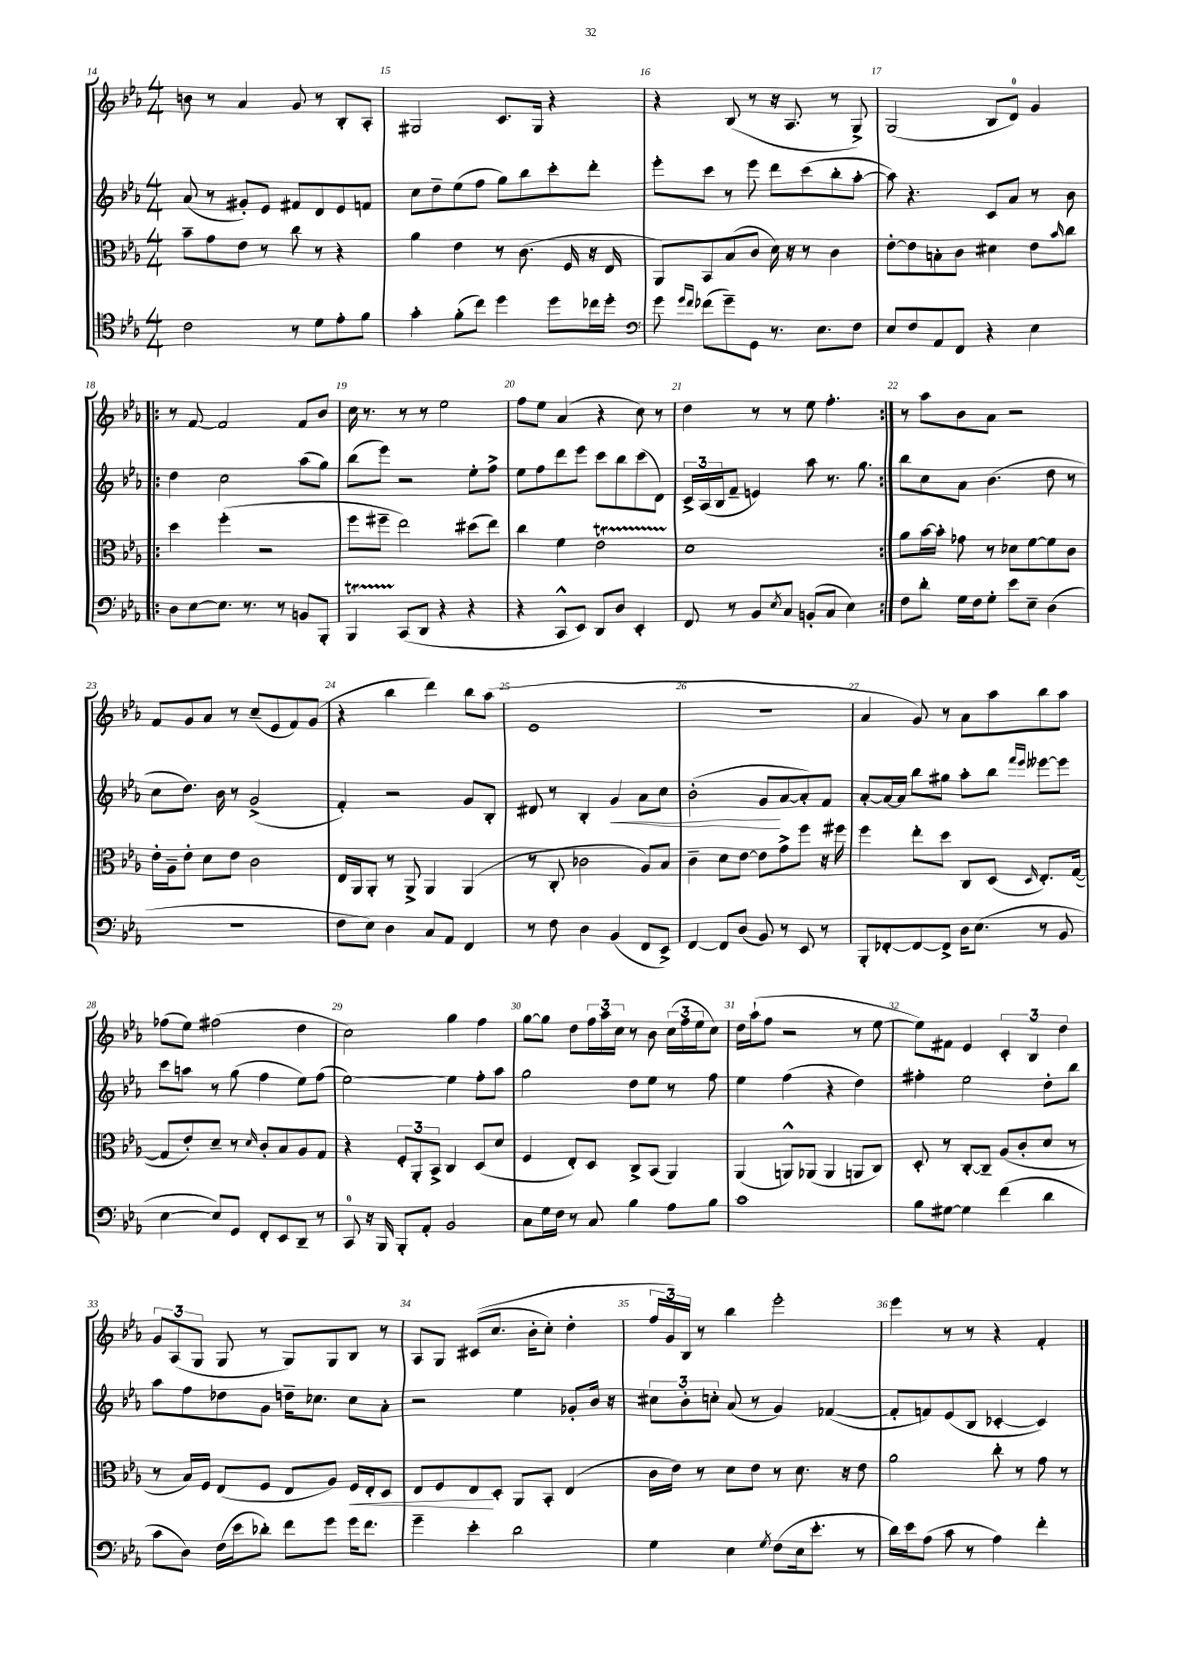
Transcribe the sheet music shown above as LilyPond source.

<<
\new StaffGroup <<
\new Staff = "s0" {
    \clef treble \key ees \major \numericTimeSignature \time 4/4
    b'8 r8 aes'4 g'8 r8 bes8-. aes8-. |
    gis2 c'8. gis16 r4 |
    r4 bes8( r8 r16 aes8. r8 g8->) |
    g2( bes8 d'8-0) g'4 |
    \repeat volta 2 { r8 f'8~ f'2 f'8 bes'8 |
    c''16 r8. r8 r8 ees''2 |
    f''8 ees''8 aes'4( r4 c''8) r8 |
    d''4 r8 r8 ees''8 f''4.-. | }
    r8 aes''8 bes'8 aes'8 r2 |
    f'8 g'8 aes'8 r8 c''8--( ees'8 f'8) g'8( |
    r4 bes''4 d'''4) bes''8 aes''8( |
    ees'1 |
    R1 |
    aes'4 g'8) r8 aes'8 aes''8 bes''8 aes''8 |
    fes''8( ees''8) fis''2( d''4 |
    c''2) g''4 f''4 |
    g''8~ g''8 d''8 \tuplet 3/2 { f''16 aes''16 c''16 } r8 bes'8 \tuplet 3/2 { c''16( f''16 ees''16 } c''8) |
    d''16 aes''16-!( f''8 r2 r8 ees''8~ |
    ees''8) fis'8 ees'4 \tuplet 3/2 { c'4-. bes4 d''4 } |
    \tuplet 3/2 { g'8 aes8( g8 } g8 r8 g8) g8 bes8 r8 |
    aes8 g8 cis'8(\( c''8. bes'16-. c''8-.) d''4-. |
    \tuplet 3/2 { f''16 g'16\) bes16 } r8 bes''4 ees'''2-. |
    ees'''4 r8 r8 r4 f'4-. \bar "|." |
}
\new Staff = "s1" {
    \clef treble \key ees \major \numericTimeSignature \time 4/4
    aes'8( r8 gis'8-.) ees'8 fis'8 d'8 ees'8 f'8 |
    c''8 d''8-- ees''8( f''8 g''8) bes''8 c'''8-. d'''8-. |
    ees'''8-. c'''8 r8 ees'''8 d'''8 c'''8( bes''8-. aes''8~-. |
    aes''8) r4. c'8 aes'8 r8 bes'8 |
    \repeat volta 2 { d''4 c''2 aes''8( g''8) |
    bes''8( ees'''8) r2 ees''8-. f''8-> |
    ees''8 f''8 d'''8 ees'''8 c'''8 bes''8 c'''8( d'8) |
    \tuplet 3/2 { c'16-> aes16( bes16 } f'8-- e'4) aes''8 r8. g''8. | }
    bes''8 c''8 aes'8 bes'4.( d''8 r8 |
    c''8 d''8.) bes'16 r8 g'2->( |
    f'4-.) r2 g'8 bes8-. |
    dis'8 r8 bes4-. g'4\< aes'8 c''8 |
    bes'2-.( g'8\! aes'8~ aes'8-.) f'8 |
    aes'8~-. aes'16~ aes'16 bes''8 gis''8 aes''8-. bes''8 \grace { f'''16 ees'''16 } eeses'''8~ eeses'''8 |
    c'''8 a''8 r8 g''8( f''4 ees''8) f''8( |
    ees''2~) ees''4 f''8-. aes''8 |
    g''2 d''8 ees''8 r8 f''8 |
    ees''4 f''4( r4 d''4) |
    fis''4-. ees''2 d''8-. bes''8 |
    aes''8 f''8 des''8 g'8 d''16-- ces''8. ces''8 aes'8-. |
    r2 ees''4 ges'8-. bes'16 r16 |
    \tuplet 3/2 { cis''8 bes'8-. c''8-. } aes'8( r8 g'4) fes'4~( |
    fes'8-. f'8) ees'8( bes8 ces'4~-. ces'4) \bar "|." |
}
\new Staff = "s2" {
    \clef alto \key ees \major \numericTimeSignature \time 4/4
    bes'8-- g'8 ees'8 r8 c''8 r8 r4 |
    aes'4 ees'4 r8 c'8.( f16 r16 ees16 |
    aes,8) bes,8 bes8( c'8 d'16) r16 r8 c'4 |
    ees'8~-. ees'8 b8-. c'8 dis'4 ees'8 \grace { bes'16 } c''8 |
    \repeat volta 2 { d''4 f''4-.( r2 |
    f''8 fis''8-- ees''2) dis''8( ees''8) |
    c''4 f'4 ees'2\startTrillSpan |
    d'1\stopTrillSpan | }
    aes'8 bes'16~ bes'16-. ges'8 r8 des'8 f'8~ f'8 c'8 |
    ees'16-. aes16-- ees'8-. d'8 ees'8 c'2 |
    ees16 aes,16 aes,8-. r8 aes,8-> aes,4 aes,4( |
    r8 c8-. ces'2 aes8) bes8 |
    c'4-- d'8 ees'8~ ees'8 g'8-> f''8 r16 fis''16 |
    f''4 ees''8-. d''8 c8 d8( \grace { d16 } ees8.-.) g16~( |
    g8 ees'8-.) d'8-- r8 \grace { d'16 } c'8-. bes8 aes8 g8 |
    r4 \tuplet 3/2 { f8-. aes,8-. bes,8-> } c4 d8( d'8 |
    f4 ees8-.) d8 c8-> bes,8( aes,4) |
    aes,4( a,8-^) aes,8( aes,4 a,8 c8) |
    d8-. r8 c8~-. c8-- aes8( c'8-. d'8 r8 |
    r8 bes16) f16 ees8( f8 ees8 aes8) f16\< ees16-. d8 |
    ees8 f8 ees8\! d8-. aes,8 bes,8-. ees4( |
    c'16 ees'16) r8 d'8 ees'8 r8 d'8. r16 ees'8 |
    aes'2 c''8-. r8 g'8 r8 \bar "|." |
}
\new Staff = "s3" {
    \clef tenor \key ees \major \numericTimeSignature \time 4/4
    c'2 r8 d'8 ees'8-. f'8 |
    g'4-. f'8-.( c''8) d''4 d''8 ces''16 d''16-. |
    \clef bass g'8 \grace { g'16 f'16 } fes'8( g'8--) g,8 r8. ees8. f8 |
    ees8 f8 aes,8 f,8 r4 ees4 |
    \repeat volta 2 { d8 ees8~ ees8. r8. r8 b,8 bes,,8-. |
    bes,,4\startTrillSpan c,8\stopTrillSpan( d,8 r4 r4 |
    r4 c,8-^ ees,8) d,8 d8 ees,4-. |
    f,8 r8 bes,8 \acciaccatura { ees8 } c8 b,8-.( c8 ees4) | }
    f8 d'8-. g16 f16 g8-. ees'8 ees8-- d4( |
    R1 |
    f8 ees8) d4 c8 aes,8 f,4 |
    r8 f8 d4 bes,4( f,8 ees,8->) |
    f,4~ f,8 d8( bes,8) r8 ees,8 r8 |
    bes,,8-. fes,8~-. fes,8~ fes,8-> d16 ees8.( r8 bes,8 |
    ees4~ ees8) g,8 f,8-. ees,8 d,8-- r8 |
    c,8-0 r16 bes,,16 bes,,8-. aes,8-. bes,2 |
    c8 g16 f16 r8 c8 bes4 aes8 bes8 |
    c'1 |
    bes8 gis8~ gis4 f'4( d'4 |
    c'8 d8) f16( ees'16 des'8-.) f'8 g'8 g'16 f'8. |
    g'4-- ees'4-. d'2 |
    g4 ees4 \acciaccatura { g8 } f8( ees16 ees'8.-. r8 |
    d'16) ees'16 aes8( c'8 r8 aes4) f'4-. \bar "|." |
}
>>
>>
\layout { \context { \Score currentBarNumber = #14 \override BarNumber.break-visibility = ##(#f #t #t) barNumberVisibility = #all-bar-numbers-visible } }
